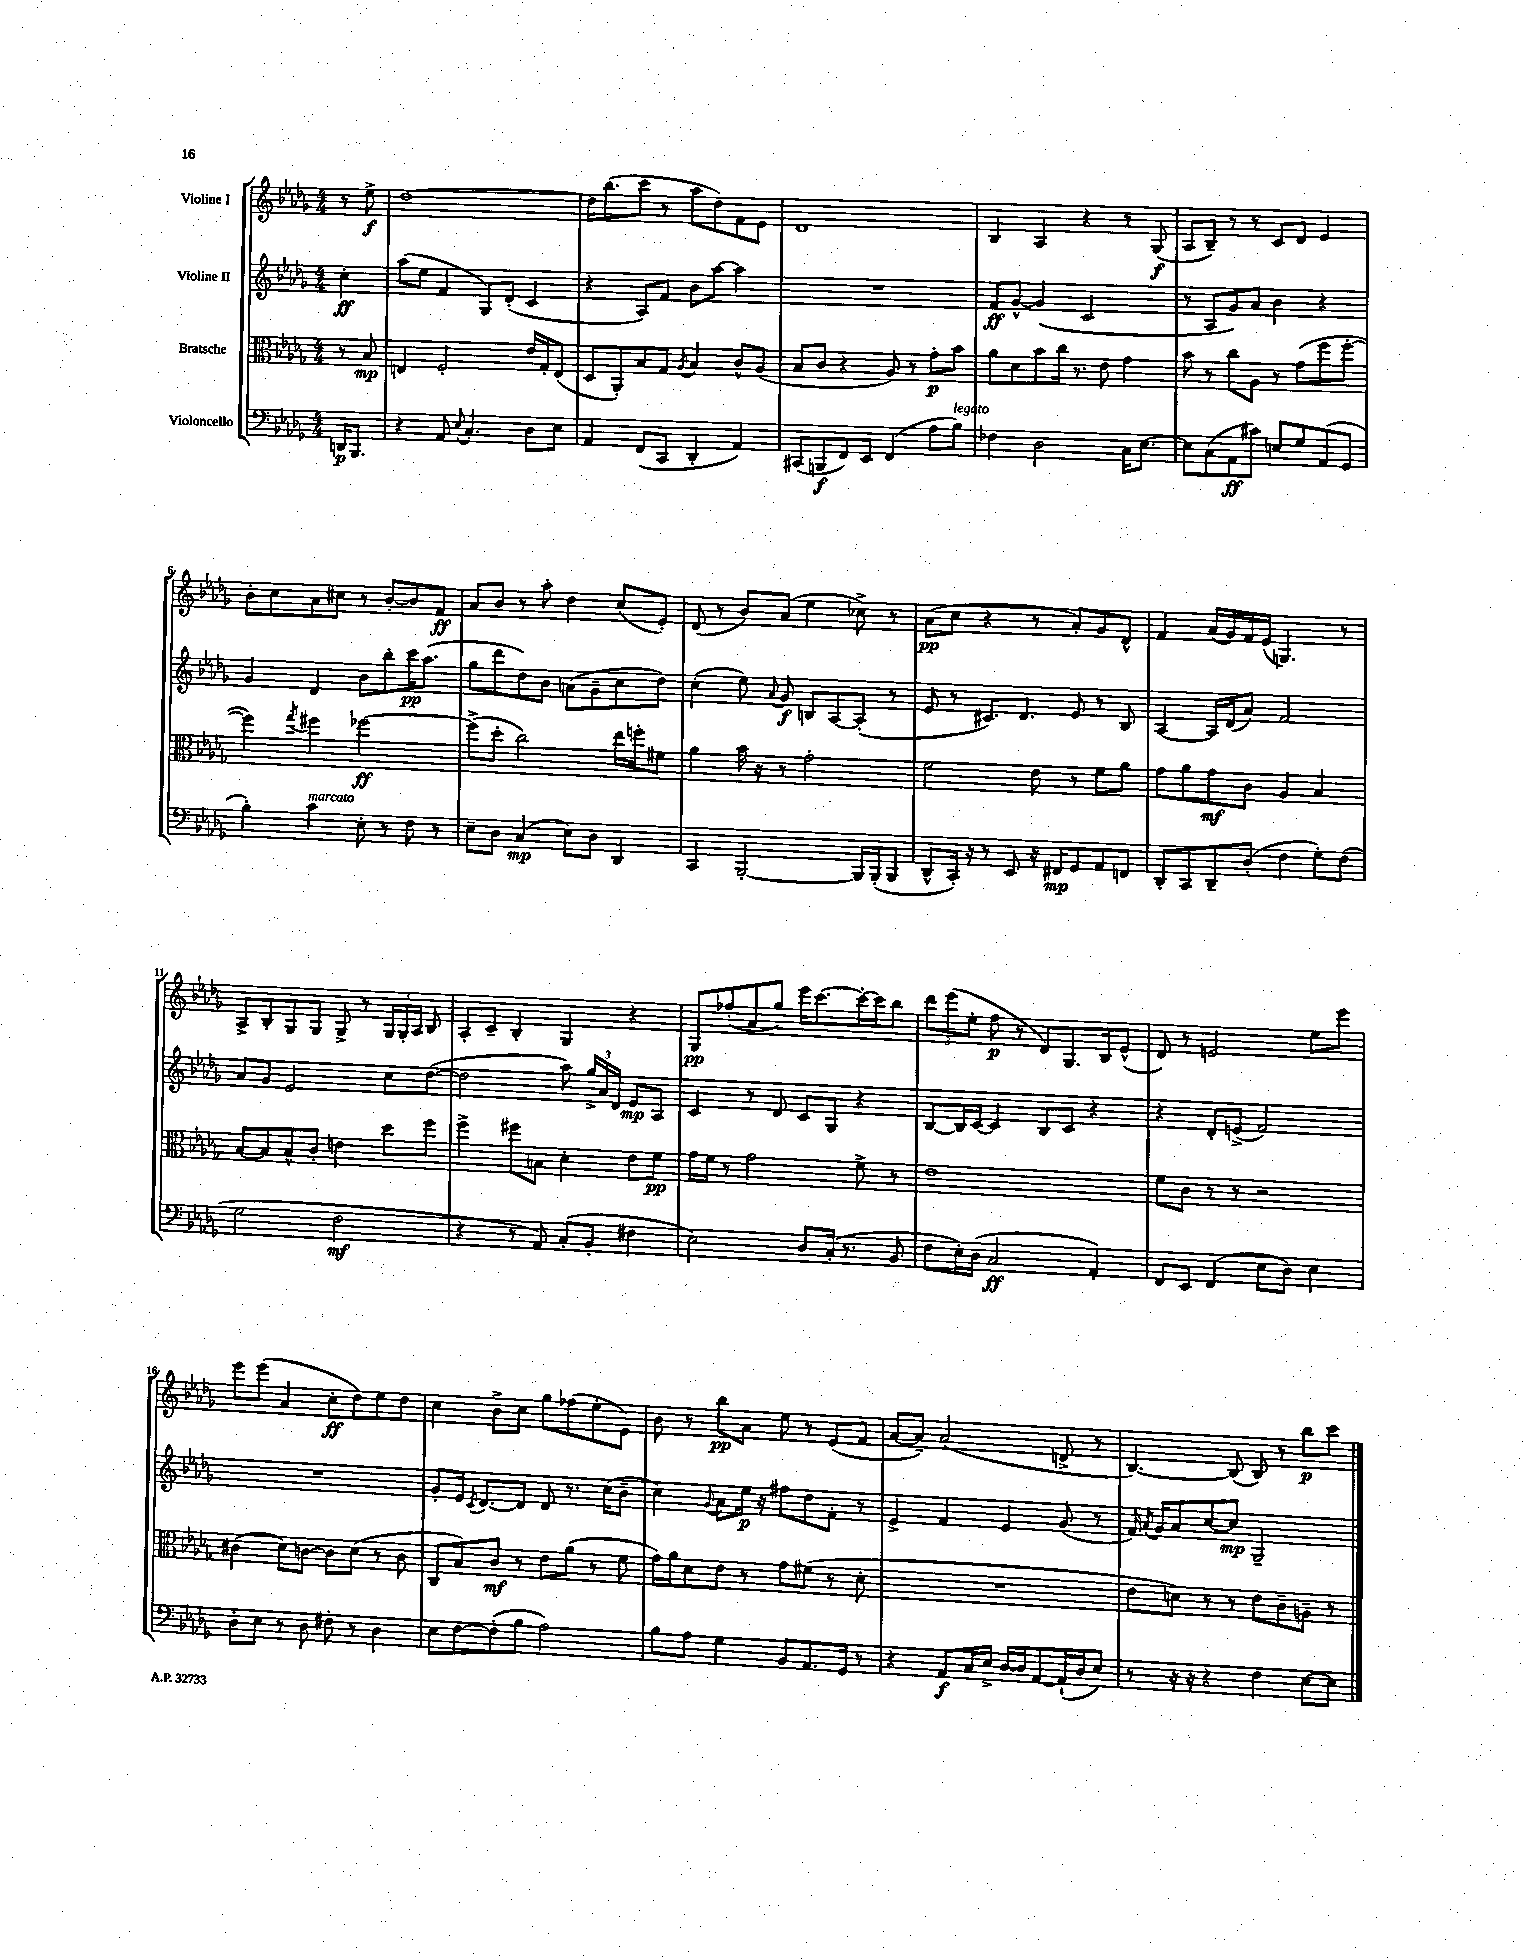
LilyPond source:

<<
\new StaffGroup <<
\new Staff = "s0" \with { instrumentName = "Violine I" } {
    \clef treble \key des \major \numericTimeSignature \time 4/4 \partial 4
    \autoBeamOff r8 ees''8->\f |
    des''1~ |
    des''16[ bes''8.( c'''8] r8 aes''8[ des''8) f'8 ees'8] |
    des'1 |
    bes4 aes4 r4 r8 ges8\f( |
    aes8[ bes8]--) r8 r8 c'8[ des'8] ees'4 |
    bes'8[-. c''8 aes'8 cis''8] r8 bes'8[~-. bes'8 f'8]\ff |
    aes'8[ bes'8] r8 aes''8-. des''4 c''8[( ees'8]-.) |
    des'8( r8 bes'8[) aes'8]( ees''4 ces''8->) r8 |
    aes'8[\pp( c''8] r4 r8 aes'8[-.) ges'8 des'8]-^ |
    f'4 aes'16[( ges'16) f'16 ees'16]( g4.) r8 |
    aes8[-> bes8-. ges8 ges8] ges8-> r8 \tuplet 3/2 { ges16[ ges16-. aes16] } bes8 |
    aes8[-. c'8]-- bes4-. ges4 r4 |
    ges8[\pp fes''8-.( aes'8 ges''8]) ees'''16[ c'''8.~ c'''16~-. c'''16 bes''8] |
    \tuplet 3/2 { des'''8[ ees'''8( ees''8]-. } f''8\p r8 des'8[) ges8. bes16 ees'8]-^( |
    des'8) r8 e'2 ees''8[ ees'''8] |
    ees'''8[ ees'''8]( aes'4 c''8[-.\ff des''8) ees''8 des''8] |
    c''4 bes'8[-> c''8] ges''8[ fes''8( ees''8-. ees'8]) |
    bes'8 r8 bes''8[\pp aes'8] ees''8 r8 ees'8[( f'8] |
    aes'8[~ aes'8]--) aes'2( d'8-> r8 |
    bes4.~) bes8( bes8) r8 bes''8[\p c'''8] \bar "|." |
}
\new Staff = "s1" \with { instrumentName = "Violine II" } {
    \clef treble \key des \major \numericTimeSignature \time 4/4 \partial 4
    \autoBeamOff c''4-.\ff |
    aes''8[( ees''8] f'4 ges8[) des'8]-.( c'4 |
    r4 aes8[) f'8] bes'8[ aes''8]~ aes''4 |
    R1 |
    f'8[\ff ges'8]~-^ ges'4( c'2 |
    r8 aes8[ ges'8) aes'8] bes'4 r4 |
    ges'4 des'4 bes'8[ bes''8-. c'''16\pp aes''8.]( |
    ges''8[ des'''8 des''8) bes'8] a'8[( ges'8-- c''8 des''8]) |
    c''4-.( ees''8) \appoggiatura { aes'8 } ges'8\f b8[ aes8~ aes8]-.( r8 |
    ees'8 r8 cis'8.[) des'8.] ees'8 r8 bes8 |
    aes4~ aes16[ des'16( aes'8]) f'2 |
    aes'8[ ges'8] ees'2 c''8[ des''8]~( |
    des''2 aes''8) \tuplet 3/2 { ges''16[-> aes'16 des'16] } ees'8[\mp aes8] |
    c'4 r8 des'8 c'8[ ges8] r4 |
    bes8[~ bes16 c'16]~ c'4 bes8[ c'8] r4 |
    r4 des'8[-. e'8]->( f'2) |
    R1 |
    ges'8[-. ees'16] \acciaccatura { c'8 } des'8.[~ des'8] des'8 r8. c''16[( bes'8]-- |
    c''4) \appoggiatura { ges'8 } aes'8[ ees''16]\p r16 fis''8[ des''8 f'8]-. r8 |
    ees'4-> f'4 ees'4 ges'8( r8 |
    f'16) \acciaccatura { aes'8 } ges'16[ aes'8 c''8~ c''8]\mp ges2-- \bar "|." |
}
\new Staff = "s2" \with { instrumentName = "Bratsche" } {
    \clef alto \key des \major \numericTimeSignature \time 4/4 \partial 4
    \autoBeamOff r8 bes8\mp |
    e4 f2-. ees'16[ ges16-. e8]( |
    des8[ aes,8-.) bes8 ges8] \acciaccatura { aes8 } bes4 c'8[-^ aes8]( |
    bes8[ c'8] r4 aes8) r8 ges'8[-.\p bes'8] |
    aes'8[ des'8 bes'8 c''16] r8. ees'8 ges'4 |
    bes'8 r8 c''8[ aes8] r8 ges'8[( f''8 f''8]~-. |
    f''4) \acciaccatura { ges''8 } fis''4 fes''2~\ff |
    fes''8[->( des''8]-. c''2) ees''16[ f''16-. fis'8] |
    aes'4 bes'16 r16 r8 ges'2-. |
    f'2 ees'8 r8 f'8[ aes'8] |
    ges'8[ aes'8 ges'8\mf c'8] aes4 bes4 |
    bes8[~ bes8 bes8-^ c'8]-. e'4 des''8[ f''8] |
    f''4-> fis''8[ b8] des'4-. ees'8[ f'8]\pp |
    ges'16[ f'16] r8 ges'2 f'8-> r8 |
    ees'1 |
    f'8[ c'8] r8 r8 r2 |
    cis'4( des'8[) c'8]~ c'8[ des'8]( r8 c'8 |
    c8[ bes8) c'8]\mf r8 ees'8[ aes'8]( r8 f'8 |
    ges'16[) aes'16 des'8 ees'8] r8 ges'8[ fis'8]( r8 des'8-. |
    R1 |
    ees'8[ d'8]) r8 r8 ees'8[ c'8-- a8]-- r8 \bar "|." |
}
\new Staff = "s3" \with { instrumentName = "Violoncello" } {
    \clef bass \key des \major \numericTimeSignature \time 4/4 \partial 4
    \autoBeamOff d,16[\p bes,,8.] |
    r4 aes,8 \appoggiatura { ees8 } c4.-. des8[ ees8] |
    aes,4 f,8[( c,8] des,4-. aes,4) |
    cis,8[( b,,8\f f,8) ees,8] f,4( aes8[ bes8]^\markup { \italic "legato" }) |
    fes4 des2 c16[ ees8.]~ |
    ees8[ c8( aes,8\ff cis'8]) e8[ ges8 aes,8( ges,8] |
    bes4-.) c'4^\markup { \italic "marcato" } ees8-. r8 f8 r8 |
    ees8[-- des8] c4\mp( ees8[) des8] des,4 |
    c,4 bes,,2~-. bes,,16[ bes,,16-.( bes,,8] |
    des,8[-^ c,16]-.) r16 r8 ees,8 r16 fis,16[\mp ges,8 aes,8 f,8] |
    des,8[-. c,8 des,8-- des8]-.( f4 ges8[-.) f8]( |
    ges2 f2\mf |
    r4 r8 aes,8) c8[-.( bes,8]-. fis4 |
    ees2) des8[ c16]-.( r8. bes,8 |
    f8[ ees16-.) des16]( c2\ff aes,4-.) |
    f,8[ ees,8] f,4( ees8[ des8]) ees4 |
    des8[-. ees8] r8 des8 fis8-. r8 des4 |
    ees8[ f8~ f8-.( bes8] aes2) |
    bes8[ aes8] ges4 bes,8[ aes,8. ges,16] r8 |
    r4 aes,8[\f c16 ees16]-> des16[~ des16 aes,8~ aes,16-!( des16 ees8]) |
    r8 r16 r16 r4 f4 ees8[~ ees8] \bar "|." |
}
>>
>>
